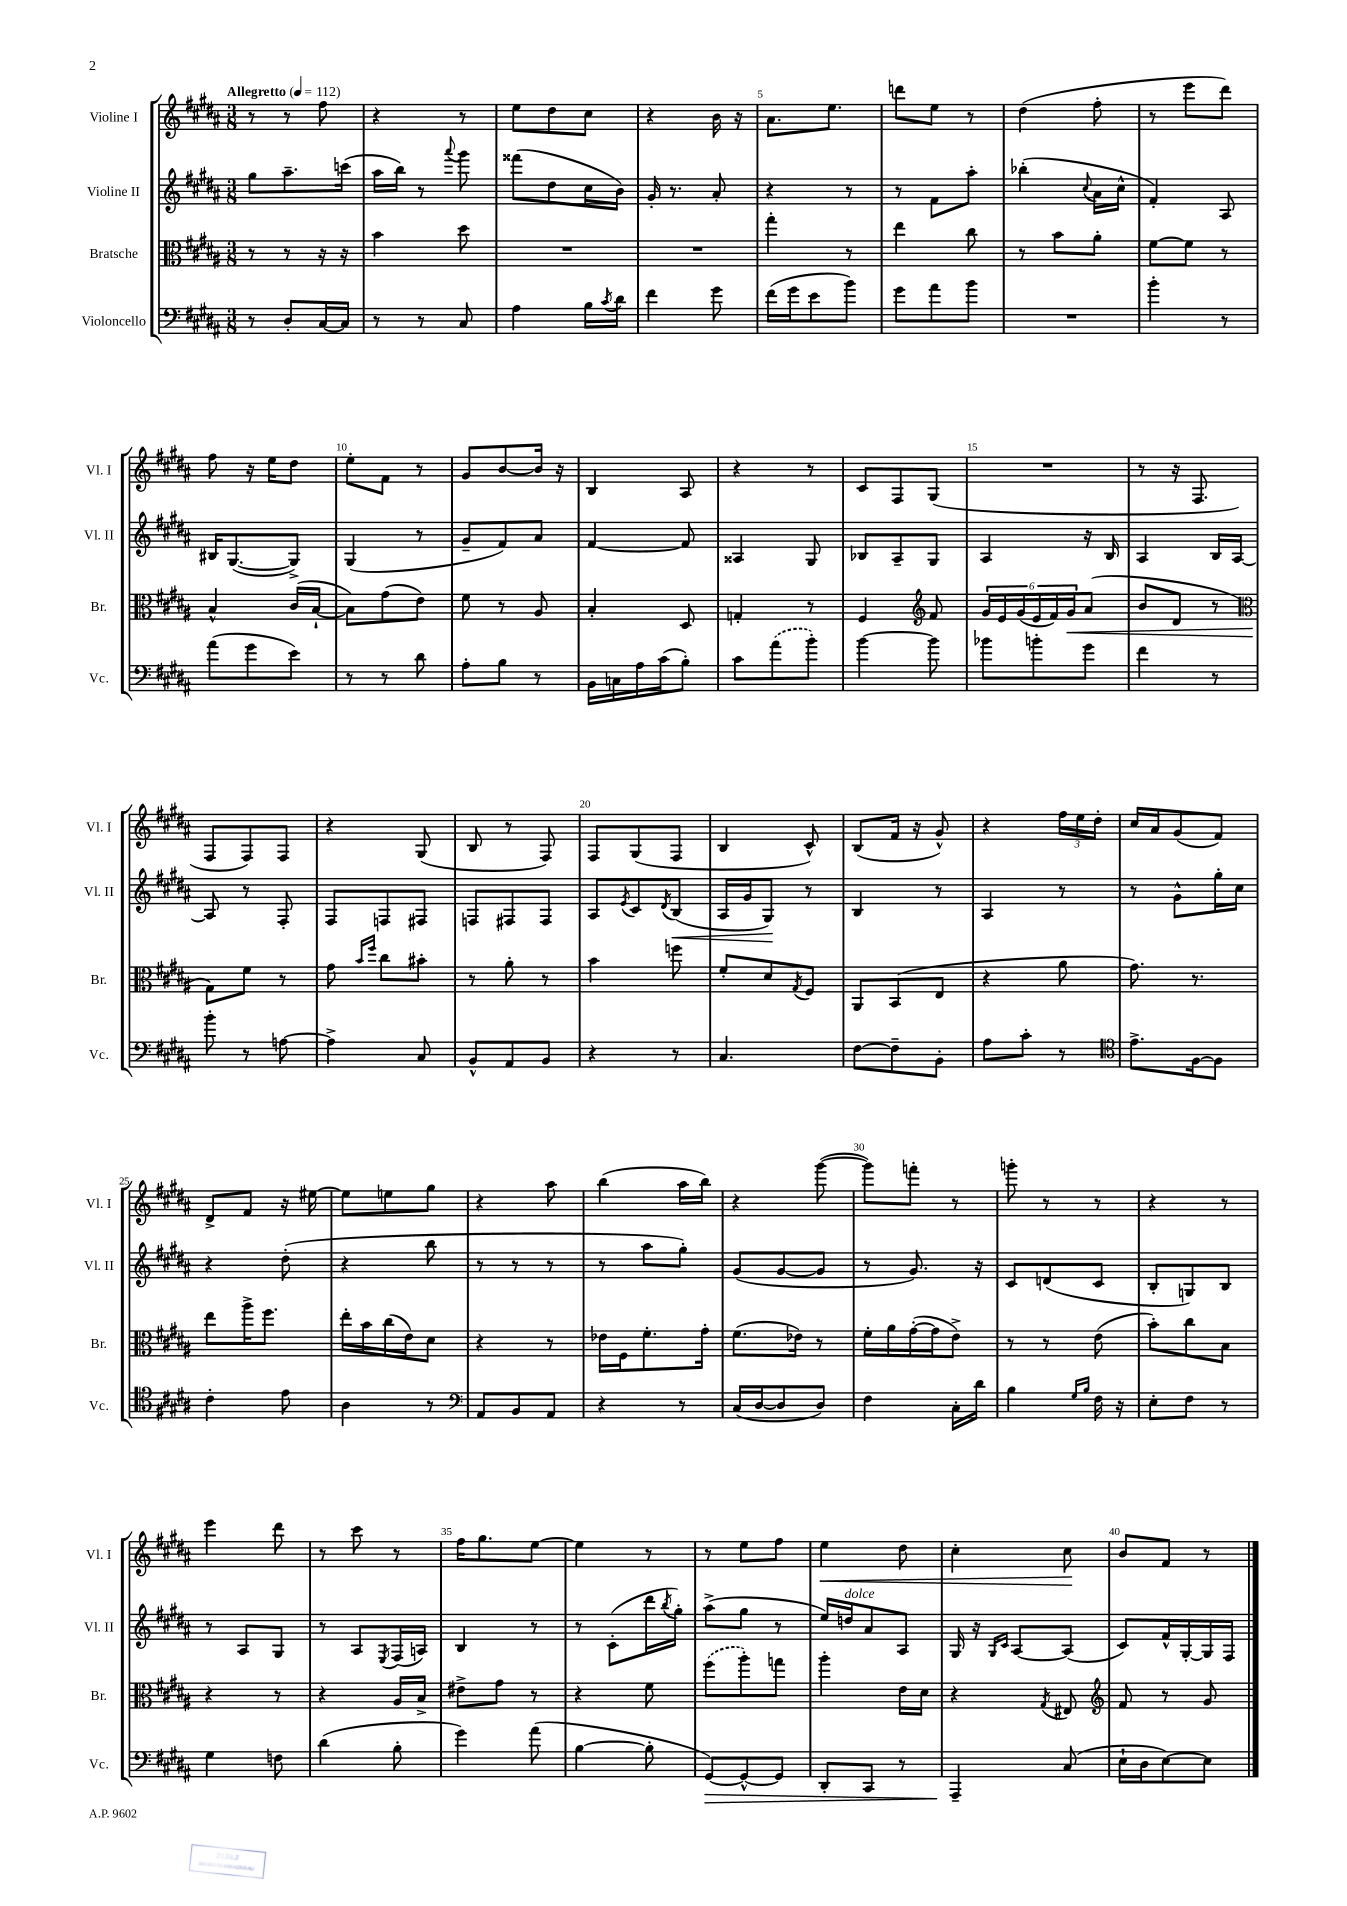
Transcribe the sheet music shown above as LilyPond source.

<<
\new StaffGroup <<
\new Staff = "s0" \with { instrumentName = "Violine I" shortInstrumentName = "Vl. I" } {
    \clef treble \key b \major \numericTimeSignature \time 3/8 \tempo "Allegretto" 4 = 112
    r8 r8 fis''8 |
    r4 r8 |
    e''8 dis''8 cis''8 |
    r4 b'16 r16 |
    ais'8. e''8. |
    d'''8 e''8 r8 |
    dis''4( fis''8-. |
    r8 e'''8 dis'''8) |
    fis''8 r16 e''16 dis''8 |
    e''8-. fis'8 r8 |
    gis'8 b'8~ b'16 r16 |
    b4 ais8 |
    r4 r8 |
    cis'8 fis8 gis8( |
    R4. |
    r8 r16 fis8. |
    fis8 fis8) fis8 |
    r4 gis8( |
    b8 r8 fis8) |
    fis8 gis8( fis8 |
    b4 cis'8-^) |
    b8( fis'16 r16 gis'8-^) |
    r4 \tuplet 3/2 { fis''16 e''16 dis''16-. } |
    cis''16 ais'16 gis'8( fis'8) |
    dis'8-> fis'8 r16 eis''16~ |
    eis''8 e''8 gis''8 |
    r4 ais''8 |
    b''4( ais''16 b''16) |
    r4 gis'''8~( |
    gis'''8) f'''8-. r8 |
    g'''8-. r8 r8 |
    r4 r8 |
    e'''4 dis'''8 |
    r8 cis'''8 r8 |
    fis''16 gis''8. e''8~ |
    e''4 r8 |
    r8 e''8 fis''8 |
    e''4\< dis''8 |
    cis''4-. cis''8\! |
    b'8 fis'8 r8 \bar "|." |
}
\new Staff = "s1" \with { instrumentName = "Violine II" shortInstrumentName = "Vl. II" } {
    \clef treble \key b \major \numericTimeSignature \time 3/8
    gis''8 ais''8.-- c'''16( |
    ais''16 b''16) r8 \appoggiatura { ais'''8 } gis'''8 |
    fisis'''8( dis''8 cis''16 b'16) |
    gis'16-. r8. ais'8-. |
    r4 r8 |
    r8 fis'8 ais''8-. |
    bes''4-.( \appoggiatura { cis''8 } ais'16 cis''16-^ |
    fis'4-.) ais8 |
    bis16 gis8.~( gis8->) |
    gis4( r8 |
    gis'8-- fis'8) ais'8 |
    fis'4~ fis'8 |
    aisis4 gis8 |
    bes8 ais8-- gis8 |
    ais4 r16 b16 |
    ais4 b16 ais16~ |
    ais8 r8 fis8-. |
    fis8 f8 fis8 |
    f8 fis8 fis8 |
    ais8 \acciaccatura { e'8 } cis'8 \acciaccatura { dis'8 } b8\<( |
    ais16 gis'16 gis8\!) r8 |
    b4 r8 |
    ais4 r8 |
    r8 gis'8-^ gis''16-. cis''16 |
    r4 dis''8-.( |
    r4 b''8 |
    r8 r8 r8 |
    r8 ais''8 gis''8-.) |
    gis'8( gis'8~ gis'8 |
    r8 gis'8.) r16 |
    cis'8 d'8( cis'8 |
    b8-. g8) b8 |
    r8 ais8 gis8 |
    r8 ais8 \acciaccatura { e8 } fis16( a16) |
    b4 r8 |
    r8 cis'8-.( dis'''16 \acciaccatura { b''8 } gis''16-.) |
    ais''8->( gis''8 r8 |
    e''16) d''16^\markup { \italic "dolce" } ais'8 ais8 |
    gis16 r16 \grace { gis16 cis'16 } ais8~ ais8( |
    cis'8) fis'16-^ gis16~-. gis16 fis16 \bar "|." |
}
\new Staff = "s2" \with { instrumentName = "Bratsche" shortInstrumentName = "Br." } {
    \clef alto \key b \major \numericTimeSignature \time 3/8
    r8 r8 r16 r16 |
    b'4 dis''8 |
    R4. |
    R4. |
    gis''4-. r8 |
    e''4 cis''8 |
    r8 b'8 ais'8-. |
    fis'8~ fis'8 r8 |
    b4-^ cis'16( b16~-! |
    b8) gis'8( e'8) |
    fis'8 r8 ais8 |
    b4-. dis8 |
    g4-. r8 |
    fis4 \clef treble fis'8 |
    \tuplet 6/4 { gis'16 e'16 gis'16( e'16 fis'16) gis'16\< } ais'8( |
    b'8 dis'8 r8 |
    \clef alto gis8\!) fis'8 r8 |
    gis'8 \grace { b'16 fis''16 } cis''8 bis'8-. |
    r8 ais'8-. r8 |
    b'4 f''8 |
    fis'8-. dis'8 \acciaccatura { gis8 } fis8 |
    ais,8 b,8( e8 |
    r4 ais'8 |
    gis'8.) r8. |
    e''8 ais''16-> fis''8. |
    e''16-. b'16 cis''16( e'16) dis'8 |
    r4 r8 |
    ees'16 fis16 fis'8.-. gis'16-. |
    fis'8.( ees'16) r8 |
    fis'16-. ais'16 gis'16~-.( gis'16 e'8->) |
    r8 r8 e'8( |
    b'8-.) cis''8 b8 |
    r4 r8 |
    r4 ais16 b16-> |
    eis'8-> gis'8 r8 |
    r4 fis'8 |
    \once \slurDashed fis''8( ais''8-.) g''8 |
    ais''4-. e'16 dis'16 |
    r4 \acciaccatura { gis8 } eis8 |
    \clef treble fis'8 r8 gis'8 \bar "|." |
}
\new Staff = "s3" \with { instrumentName = "Violoncello" shortInstrumentName = "Vc." } {
    \clef bass \key b \major \numericTimeSignature \time 3/8
    r8 dis8-. cis16~ cis16 |
    r8 r8 cis8 |
    ais4 b16 \acciaccatura { cis'8 } dis'16 |
    fis'4 gis'8 |
    fis'16( gis'16 e'8 b'8) |
    gis'8 ais'8 b'8 |
    R4. |
    b'4-. r8 |
    ais'8( gis'8 e'8) |
    r8 r8 dis'8 |
    ais8-. b8 r8 |
    b,16 c16 ais16 cis'16( b8-.) |
    cis'8 \once \slurDashed ais'8( b'8-.) |
    b'4~ b'8 |
    bes'8 b'8-. gis'8 |
    fis'4 r8 |
    b'8-. r8 a8~ |
    a4-> cis8 |
    b,8-^ ais,8 b,8 |
    r4 r8 |
    cis4. |
    fis8~ fis8-- b,8-. |
    ais8 cis'8-. r8 |
    \clef tenor e'8.-> fis16~ fis8 |
    cis'4-. e'8 |
    ais4 r8 |
    \clef bass ais,8 b,8 ais,8 |
    r4 r8 |
    cis16( dis16~ dis8 dis8) |
    fis4 cis16-. dis'16 |
    b4 \grace { gis16 b16 } fis16 r16 |
    e8-. fis8 r8 |
    gis4 f8 |
    dis'4( b8-. |
    gis'4) ais'8( |
    b4~ b8-. |
    gis,8~\>) gis,8~-^ gis,8 |
    dis,8-. cis,8 r8 |
    ais,,4--\! cis8( |
    e16-! dis16 e8~) e8 \bar "|." |
}
>>
>>
\layout { \context { \Score \override BarNumber.break-visibility = ##(#f #t #t) barNumberVisibility = #(every-nth-bar-number-visible 5) } }
